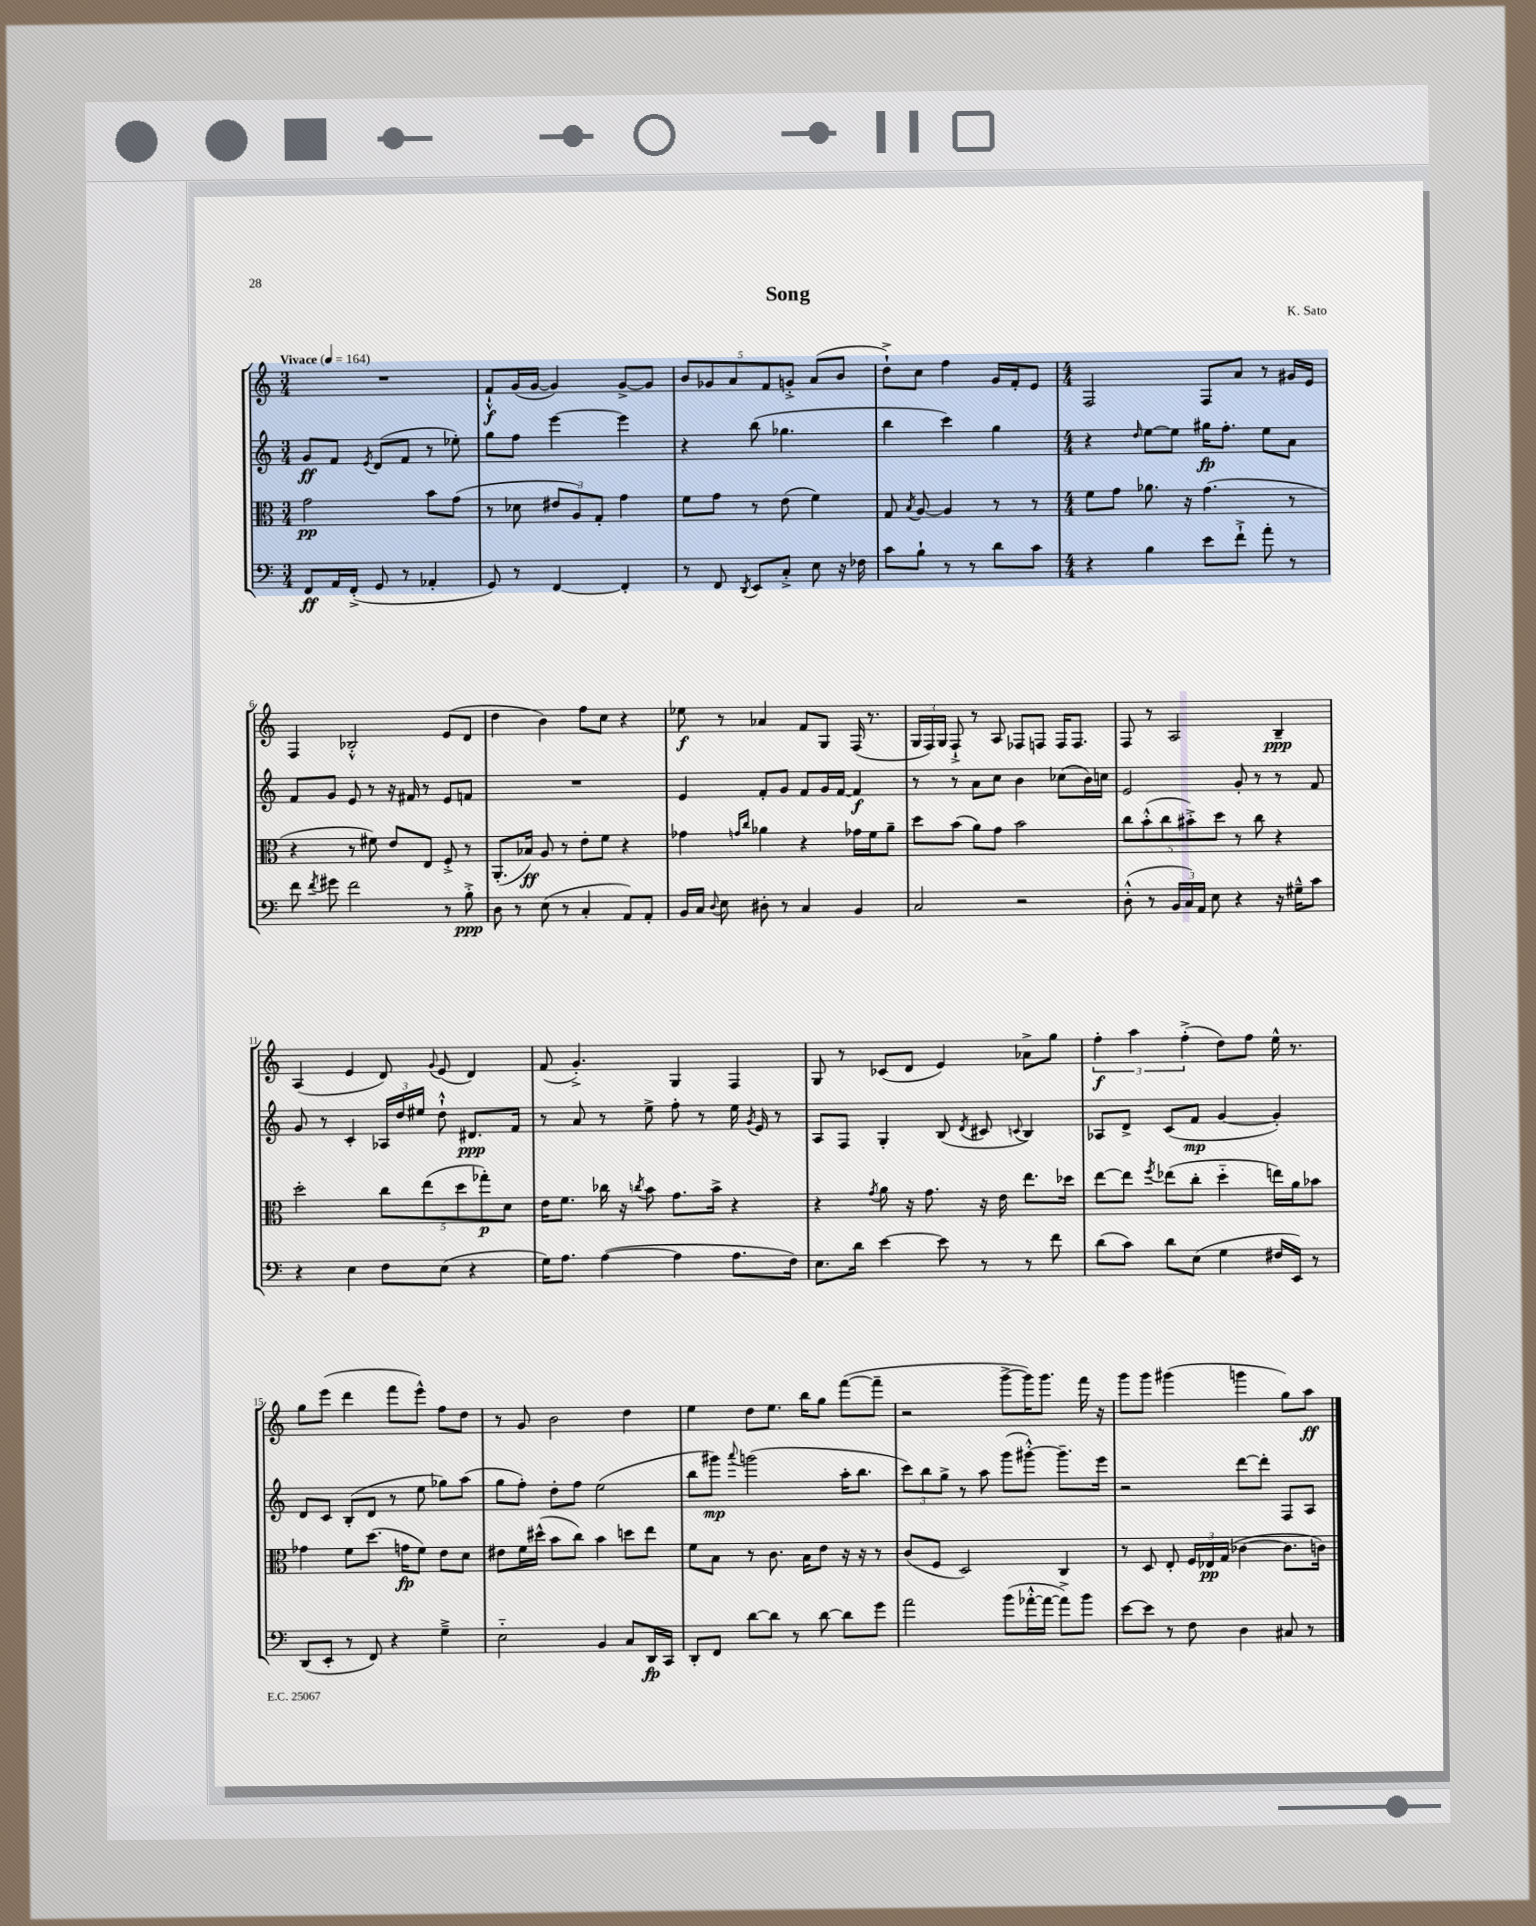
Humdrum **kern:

**kern	**dynam	**kern	**dynam	**kern	**dynam	**kern	**dynam
*part4	*part4	*part3	*part3	*part2	*part2	*part1	*part1
*staff4	*staff4	*staff3	*staff3	*staff2	*staff2	*staff1	*staff1
*clefF4	*	*clefC3	*	*clefG2	*	*clefG2	*
*k[]	*	*k[]	*	*k[]	*	*k[]	*
*M3/4	*	*M3/4	*	*M3/4	*	*M3/4	*
*MM164	*	*MM164	*	*MM164	*	*MM164	*
=1	=1	=1	=1	=1	=1	=1	=1
!	!	!	!	!	!	!LO:TX:a:B:t=Vivace	!
8FF/L	ff	2g\	pp	8g/L	ff	2.r	.
16AA/L	.	.	.	8f/J	.	.	.
(16FF'^/JJ	.	.	.	.	.	.	.
.	.	.	.	8qe/	.	.	.
8GG/	.	.	.	(8d/L	.	.	.
8r	.	.	.	8f/J	.	.	.
4AA-X'/	.	8b\L	.	8r	.	.	.
.	.	(8g\J	.	8ee-X'\)	.	.	.
=2	=2	=2	=2	=2	=2	=2	=2
8GG/)	.	8r	.	8gg\L	.	8f`^^/L	f
8r	.	8d-X\	.	8ff\J	.	(16g/L	.
.	.	.	.	.	.	[16g/JJ	.
[4FF/	.	12e#X/L	.	[4eee\	.	4g/])	.
.	.	12A/)	.	.	.	.	.
.	.	12G'/J	.	.	.	.	.
4FF'/]	.	4g\	.	4eee\]	.	[8g^/L	.
.	.	.	.	.	.	8g/J]	.
=3	=3	=3	=3	=3	=3	=3	=3
8r	.	8f\L	.	4r	.	10b/L	.
.	.	.	.	.	.	10g-X/	.
8FF/	.	8g\J	.	.	.	.	.
.	.	.	.	.	.	10a/	.
8qDD/	.	.	.	.	.	.	.
8EE/L	.	8r	.	(8bb\	.	.	.
.	.	.	.	.	.	10f/	.
8C'^/J	.	(8e\	.	4.gg-X\	.	.	.
.	.	.	.	.	.	10gn'^/J	.
8E\	.	4f\)	.	.	.	(8a/L	.
16r	.	.	.	.	.	8b/J	.
16F-X\	.	.	.	.	.	.	.
=4	=4	=4	=4	=4	=4	=4	=4
8c\L	.	8G/	.	4bb\	.	8dd`^\L)	.
.	.	8qB/	.	.	.	.	.
8B`\J	.	[8A/	.	.	.	8cc\J	.
8r	.	4A/]	.	4ccc\)	.	4ff\	.
8r	.	.	.	.	.	.	.
8d\L	.	8r	.	4gg\	.	16g/LL	.
.	.	.	.	.	.	16f'/J	.
8c\J	.	8r	.	.	.	8e/J	.
=5	=5	=5	=5	=5	=5	=5	=5
*M4/4	*	*M4/4	*	*M4/4	*	*M4/4	*
4r	.	8f\L	.	4r	.	2F/	.
.	.	8g\J	.	.	.	.	.
.	.	.	.	16qqdd/	.	.	.
4B\	.	8.a-X\	.	[8ee\L	.	.	.
.	.	.	.	8ee\J]	.	.	.
.	.	16r	.	.	.	.	.
8e\L	.	(4.g\	.	16gg#X\KL	fp	8F/L	.
.	.	.	.	8.ff'\J	.	.	.
8f`^\J	.	.	.	.	.	8a/J	.
8a'\	.	.	.	8ee\L	.	8r	.
8r	.	8r	.	8a\J	.	16g#X/LL	.
.	.	.	.	.	.	16e/JJ	.
!!LO:LB:g=z
=6	=6	=6	=6	=6	=6	=6	=6
8f\	.	4r	.	8f/L	.	4F/	.
8qf/	.	.	.	.	.	.	.
8g#X\	.	.	.	8g/J	.	.	.
2f\	.	8r	.	8e/	.	2B-X'^^/	.
.	.	8f#X\)	.	8r	.	.	.
.	.	8e/L	.	16r	.	.	.
.	.	.	.	16f#X/	.	.	.
.	.	8E/J	.	8r	.	.	.
8r	.	8F'^/	.	8e/L	.	(8e/L	.
8B'^\	ppp	8r	.	8fn/J	.	8d/J	.
=7	=7	=7	=7	=7	=7	=7	=7
8D\	.	(8.AA'/L	.	1r	.	4dd\	.
8r	.	.	.	.	.	.	.
.	.	16B-X/Jk)	ff	.	.	.	.
(8E\	.	8A/	.	.	.	4b\)	.
8r	.	8r	.	.	.	.	.
4C'/	.	8e'\L	.	.	.	8ff\L	.
.	.	8f\J	.	.	.	8cc\J	.
8AA/L)	.	4r	.	.	.	4r	.
8AA'/J	.	.	.	.	.	.	.
=8	=8	=8	=8	=8	=8	=8	=8
16BB/LL	.	4g-X\	.	4e/	.	8ee-X\	f
16C/JJ	.	.	.	.	.	.	.
8qqD/	.	.	.	.	.	.	.
8E\	.	.	.	.	.	8r	.
.	.	16qqgn/LL	.	.	.	.	.
.	.	16qqcc/JJ	.	.	.	.	.
8D#X'\	.	4a-X\	.	8f'/L	.	4a-X/	.
8r	.	.	.	8g/J	.	.	.
4C/	.	4r	.	8f/L	.	8f/L	.
.	.	.	.	16g/L	.	8G/J	.
.	.	.	.	[16f/JJ	.	.	.
4BB/	.	16g-X\LL	.	4f/]	f	(16F/	.
.	.	16f\J	.	.	.	8.r	.
.	.	8a-~\J	.	.	.	.	.
=9	=9	=9	=9	=9	=9	=9	=9
2C/	.	8dd\L	.	8r	.	24G/LL	.
.	.	.	.	.	.	24F/)	.
.	.	.	.	.	.	24G/JJ	.
.	.	(8b\J	.	8r	.	8F`^/	.
.	.	8a\L)	.	8a\L	.	8r	.
.	.	8g\J	.	8cc\J	.	8A/	.
2r	.	2b\	.	4b\	.	8F-X/L	.
.	.	.	.	.	.	8Fn/J	.
.	.	.	.	(8cc-X\L	.	16F/KL	.
.	.	.	.	.	.	8.F/J	.
.	.	.	.	16b\L)	.	.	.
.	.	.	.	16ccn\JJ	.	.	.
=10	=10	=10	=10	=10	=10	=10	=10
(8D'^^\	.	10cc\L	.	2e/	.	8F/	.
.	.	(10b'^^\	.	.	.	.	.
8r	.	.	.	.	.	8r	.
.	.	10cc\	.	.	.	.	.
24BB/LL	.	.	.	.	.	2A/	.
24C/)	.	.	.	.	.	.	.
.	.	10b#X'^\)	.	.	.	.	.
24AA/JJ	.	.	.	.	.	.	.
8E\	.	.	.	.	.	.	.
.	.	10dd\J	.	.	.	.	.
4r	.	8r	.	8g'/	.	.	.
.	.	8cc\	.	8r	.	.	.
16r	.	4r	.	8r	.	4B~/	ppp
16G#X~^^\KL	.	.	.	.	.	.	.
8c\J	.	.	.	8f/	.	.	.
!!LO:LB:g=z
=11	=11	=11	=11	=11	=11	=11	=11
4r	.	2dd'\	.	8g/	.	(4A/	.
.	.	.	.	8r	.	.	.
4E\	.	.	.	4c'/	.	4e/	.
8F\L	.	10cc\L	.	24A-X/LL	.	8d/)	.
.	.	.	.	24dd/	.	.	.
.	.	.	.	24ee#X/JJ	.	.	.
.	.	(10ee\	.	.	.	.	.
.	.	.	.	.	.	8qqg/	.
(8E\J	.	.	.	8dd`^^\	.	(8e/	.
.	.	10dd\	.	.	.	.	.
4r	.	.	.	8.d#X/L	ppp	4d/)	.
.	.	10gg-X'\)	p	.	.	.	.
.	.	10d\J	.	.	.	.	.
.	.	.	.	16f/Jk	.	.	.
=12	=12	=12	=12	=12	=12	=12	=12
16G\KL)	.	16e\KL	.	8r	.	(8f/	.
8.A\J	.	8.f\J	.	.	.	.	.
.	.	.	.	8a/	.	4.g'^/)	.
([4A\	.	16cc-X\	.	8r	.	.	.
.	.	16r	.	.	.	.	.
.	.	8qccn/	.	.	.	.	.
.	.	8b\	.	8ee^\	.	.	.
4A\]	.	8.g\L	.	8ff'\	.	4G/	.
.	.	.	.	8r	.	.	.
.	.	16b^\Jk	.	.	.	.	.
8.A\L	.	4r	.	16ee\	.	4F/	.
.	.	.	.	8qg/	.	.	.
.	.	.	.	16e/	.	.	.
.	.	.	.	8r	.	.	.
16F\Jk)	.	.	.	.	.	.	.
=13	=13	=13	=13	=13	=13	=13	=13
8.E\L	.	4r	.	8A/L	.	8G/	.
.	.	.	.	8F/J	.	8r	.
16d\Jk	.	.	.	.	.	.	.
.	.	8qg/	.	.	.	.	.
[4e\	.	8a\	.	4G'/	.	(8c-X/L	.
.	.	16r	.	.	.	8d/J	.
.	.	8.g\	.	.	.	.	.
8e\]	.	.	.	(8B/	.	4e/)	.
.	.	.	.	8qd/	.	.	.
8r	.	16r	.	8c#X/	.	.	.
.	.	16e\	.	.	.	.	.
.	.	.	.	8qqcn/	.	.	.
8r	.	8.ee\L	.	4B/)	.	8a-X^\L	.
8f\	.	.	.	.	.	8gg\J	.
.	.	16dd-X\Jk	.	.	.	.	.
=14	=14	=14	=14	=14	=14	=14	=14
(8d\L	.	[8ee\L	.	8A-X/L	.	6ff'\	f
8c\J)	.	8ee\J]	.	8d^/J	.	.	.
.	.	.	.	.	.	6aa\	.
.	.	8qff/	.	.	.	.	.
8d\L	.	(8ee-X\L	.	(8c/L	.	.	.
.	.	.	.	.	.	(6ff'^\	.
(8E\J	.	8cc'\J	.	8f/J	mp	.	.
4G\	.	4dd\	.	[4g/	.	8dd\L)	.
.	.	.	.	.	.	8ff\J	.
16F#X/LL	.	16een\LL)	.	4g'/])	.	16ee^^\	.
16EE/JJ)	.	16a\J	.	.	.	8.r	.
8r	.	8b-X\J	.	.	.	.	.
!!LO:LB:g=z
=15	=15	=15	=15	=15	=15	=15	=15
(8DD/L	.	4g-X\	.	8d/L	.	8gg\L	.
8EE'/J	.	.	.	8c/J	.	(8eee\J	.
8r	.	8f\L	.	(8B'/L	.	4ddd\	.
8FF/)	.	(8.dd\J	.	8d/J	.	.	.
4r	.	.	.	8r	.	8fff\L	.
.	.	16gn\KL	fp	.	.	.	.
.	.	8f\J)	.	8ee\	.	8eee^^\J)	.
4G~^\	.	8e\L	.	8gg-X\L)	.	8ff\L	.
.	.	8d\J	.	(8aa\J	.	8dd\J	.
=16	=16	=16	=16	=16	=16	=16	=16
2E\	.	8e#X\L	.	8gg\L	.	8r	.
.	.	16f\L	.	8ff'\J)	.	8g/	.
.	.	(16dd#X^^\JJ	.	.	.	.	.
.	.	8b\L	.	8dd'\L	.	2b\	.
.	.	8cc\J)	.	8ff\J	.	.	.
4BB/	.	4b\	.	(2ee\	.	.	.
8C/L	.	8ddn\L	.	.	.	4dd\	.
16DD/L	fp	8ee\J	.	.	.	.	.
16CC/JJ	.	.	.	.	.	.	.
=17	=17	=17	=17	=17	=17	=17	=17
8DD'/L	.	8f\L	.	8bb\L	.	4ee\	.
8FF/J	.	8B\J	.	8ggg#X\J)	mp	.	.
.	.	.	.	8qqaaa/	.	.	.
[8d\L	.	8r	.	(2gggn\	.	8dd\L	.
8d\J]	.	8.c\	.	.	.	8.ee\J	.
8r	.	.	.	.	.	.	.
.	.	16B\KL	.	.	.	16bb\KL	.
[8d\	.	8e\J	.	.	.	8gg\J	.
8d\L]	.	16r	.	16aa'\KL	.	([8fff\L	.
.	.	16r	.	8.bb\J	.	.	.
8g\J	.	8r	.	.	.	8fff~\J]	.
=18	=18	=18	=18	=18	=18	=18	=18
2a\	.	(8c/L	.	12ccc\L)	.	2r	.
.	.	.	.	12bb\	.	.	.
.	.	8F/J	.	.	.	.	.
.	.	.	.	12gg^\J	.	.	.
.	.	2D/)	.	8r	.	.	.
.	.	.	.	8aa\	.	.	.
(8b\L	.	.	.	(8ggg\L	.	[8ggg^\L	.
[16a-X'^^\L	.	.	.	[8ggg#X'^^\J)	.	16ggg\K])	.
16a-\JJ_	.	.	.	.	.	8.ggg\J	.
8a-^\L])	.	4C/	.	8.ggg#~\L]	.	.	.
8b\J	.	.	.	.	.	16fff\	.
.	.	.	.	16eee\Jk	.	16r	.
=19	=19	=19	=19	=19	=19	=19	=19
[8e\L	.	8r	.	2r	.	8ggg\L	.
8e\J]	.	8D/	.	.	.	8ggg\J	.
8r	.	8E'/	.	.	.	(4ggg#X\	.
8F\	.	24F/LL	.	.	.	.	.
.	.	24E-X/	pp	.	.	.	.
.	.	(24G/JJ	.	.	.	.	.
4D\	.	[4c-X\	.	[8ddd\L	.	4gggn\	.
.	.	.	.	8ddd'\J]	.	.	.
8C#X/	.	8.c-\L]	.	8F/L	.	8gg\L)	.
8r	.	.	.	8A/J	.	8aa\J	ff
.	.	16cn\Jk)	.	.	.	.	.
==	==	==	==	==	==	==	==
*-	*-	*-	*-	*-	*-	*-	*-
